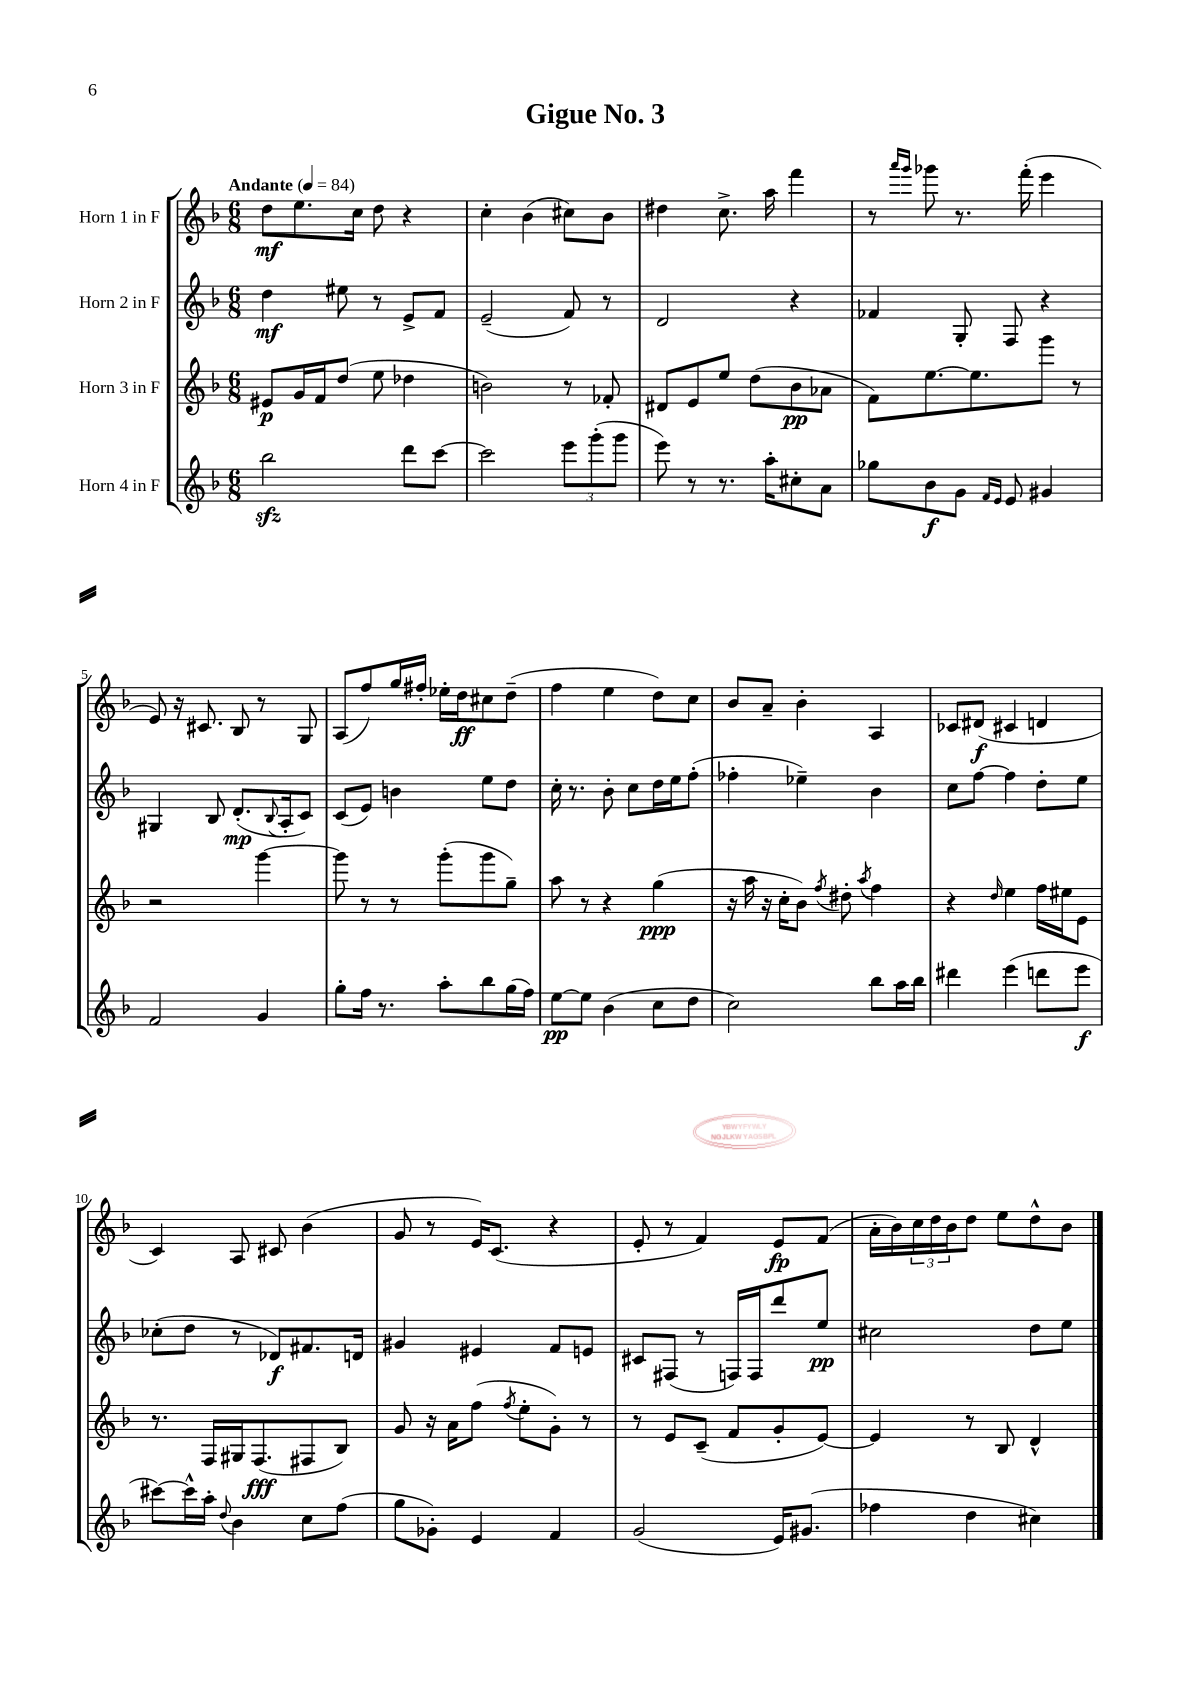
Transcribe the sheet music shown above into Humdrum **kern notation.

**kern	**dynam	**kern	**dynam	**kern	**dynam	**kern	**dynam
*part4	*part4	*part3	*part3	*part2	*part2	*part1	*part1
*staff4	*staff4	*staff3	*staff3	*staff2	*staff2	*staff1	*staff1
*I"Horn 4 in F	*	*I"Horn 3 in F	*	*I"Horn 2 in F	*	*I"Horn 1 in F	*
*clefG2	*	*clefG2	*	*clefG2	*	*clefG2	*
*k[b-]	*	*k[b-]	*	*k[b-]	*	*k[b-]	*
*M6/8	*	*M6/8	*	*M6/8	*	*M6/8	*
*MM84	*	*MM84	*	*MM84	*	*MM84	*
=1	=1	=1	=1	=1	=1	=1	=1
!	!	!	!	!	!	!LO:TX:a:B:t=Andante	!
2bb-zz\	.	8e#X/L	p	4dd\	mf	8dd\L	mf
.	.	16g/L	.	.	.	8.ee\	.
.	.	16f/J	.	.	.	.	.
.	.	(8dd/J	.	8ee#X\	.	.	.
.	.	.	.	.	.	16cc\Jk	.
.	.	8ee\	.	8r	.	8dd\	.
8ddd\L	.	4dd-X\	.	8e^/L	.	4r	.
[8ccc\J	.	.	.	8f/J	.	.	.
=2	=2	=2	=2	=2	=2	=2	=2
2ccc\]	.	2bn\)	.	(2e~/	.	4cc'\	.
.	.	.	.	.	.	(4b-\	.
12eee\L	.	8r	.	8f/)	.	8cc#X\L)	.
(12ggg'\	.	.	.	.	.	.	.
.	.	8f-X'/	.	8r	.	8b-\J	.
12ggg\J	.	.	.	.	.	.	.
=3	=3	=3	=3	=3	=3	=3	=3
8eee\)	.	8d#X/L	.	2d/	.	4dd#X\	.
8r	.	8e/	.	.	.	.	.
8.r	.	8ee/J	.	.	.	8.cc^\	.
.	.	(8dd\L	.	.	.	.	.
16aa'\KL	.	.	.	.	.	16aa\	.
8cc#X'\	.	8b-\	pp	4r	.	4fff\	.
8a\J	.	8a-X\J	.	.	.	.	.
=4	=4	=4	=4	=4	=4	=4	=4
8gg-X\L	.	8f\L)	.	4f-X/	.	8r	.
.	.	.	.	.	.	16qqaaa/LL	.
.	.	.	.	.	.	16qqggg/JJ	.
8b-\	f	[8.ee\	.	.	.	8ggg-X\	.
8g\J	.	.	.	8G'/	.	8.r	.
.	.	8.ee\]	.	.	.	.	.
16qqf/LL	.	.	.	.	.	.	.
16qqe/JJ	.	.	.	.	.	.	.
8e/	.	.	.	8F/	.	.	.
.	.	.	.	.	.	(16fff'\	.
4g#X/	.	8ggg\J	.	4r	.	4eee\	.
.	.	8r	.	.	.	.	.
!!LO:LB:g=z
=5	=5	=5	=5	=5	=5	=5	=5
2f/	.	2r	.	4G#X/	.	8e/)	.
.	.	.	.	.	.	16r	.
.	.	.	.	.	.	8.c#X/	.
.	.	.	.	8B-/	.	.	.
.	.	.	.	(8.d'/L	mp	8B-/	.
4g/	.	[4ggg\	.	.	.	8r	.
.	.	.	.	8qqB-/	.	.	.
.	.	.	.	16A'/k	.	.	.
.	.	.	.	8c/J)	.	8G/	.
=6	=6	=6	=6	=6	=6	=6	=6
8gg'\L	.	8ggg\]	.	(8c/L	.	(8A/L	.
16ff\Jk	.	8r	.	8e/J)	.	8ff/)	.
8.r	.	.	.	.	.	.	.
.	.	8r	.	4bn\	.	16gg/L	.
.	.	.	.	.	.	16ff#X'/JJ	.
8aa'\L	.	(8ggg'\L	.	.	.	16ee-X'\LL	.
.	.	.	.	.	.	16dd\J	ff
8bb-\	.	8ggg\	.	8ee\L	.	8cc#X\	.
(16gg\L	.	8gg~\J)	.	8dd\J	.	(8dd~\J	.
16ff\JJ)	.	.	.	.	.	.	.
=7	=7	=7	=7	=7	=7	=7	=7
[8ee\L	pp	8aa\	.	16cc'\	.	4ff\	.
.	.	.	.	8.r	.	.	.
8ee\J]	.	8r	.	.	.	.	.
(4b-\	.	4r	.	8b-'\	.	4ee\	.
.	.	.	.	8cc\L	.	.	.
8cc\L	.	(4gg\	ppp	16dd\L	.	8dd\L)	.
.	.	.	.	16ee\J	.	.	.
8dd\J	.	.	.	(8ff'\J	.	8cc\J	.
=8	=8	=8	=8	=8	=8	=8	=8
2cc\)	.	16r	.	4ff-X'\	.	8b-/L	.
.	.	16aa\	.	.	.	.	.
.	.	16r	.	.	.	8a~/J	.
.	.	16cc'\KL	.	.	.	.	.
.	.	8b-\J)	.	4ee-X~\)	.	4b-'\	.
.	.	8qff/	.	.	.	.	.
.	.	8dd#X'\	.	.	.	.	.
.	.	8qaa/	.	.	.	.	.
8bb-\L	.	4ff\	.	4b-\	.	4A/	.
16aa\L	.	.	.	.	.	.	.
16bb-\JJ	.	.	.	.	.	.	.
=9	=9	=9	=9	=9	=9	=9	=9
4ddd#X\	.	4r	.	8cc\L	.	8c-X/L	.
.	.	.	.	[8ff\J	.	(8d#X/J	f
.	.	16qqdd/	.	.	.	.	.
(4eee\	.	4ee\	.	4ff\]	.	4c#X/	.
8dddn\L	.	16ff\LL	.	8dd'\L	.	4dn/	.
.	.	16ee#X\J	.	.	.	.	.
8eee\J	f	8e\J	.	8ee\J	.	.	.
!!LO:LB:g=z
=10	=10	=10	=10	=10	=10	=10	=10
[8ccc#X\L)	.	8.r	.	(8cc-X'\L	.	4c/)	.
16ccc#^^\L]	.	.	.	8dd\J	.	.	.
16aa'\JJ	.	16F/LL	.	.	.	.	.
8qqdd/	.	.	.	.	.	.	.
4b-\	.	16G#X/J	.	8r	.	8A/	.
.	.	(8.F/	fff	.	.	.	.
.	.	.	.	8d-X/L)	f	8c#X/	.
8cc\L	.	8F#X/	.	8.f#X/	.	(4b-\	.
(8ff\J	.	8B-/J)	.	.	.	.	.
.	.	.	.	16dn/Jk	.	.	.
=11	=11	=11	=11	=11	=11	=11	=11
8gg\L	.	8g/	.	4g#X/	.	8g/	.
8g-X'\J)	.	16r	.	.	.	8r	.
.	.	16a\KL	.	.	.	.	.
4e/	.	(8ff\J	.	4e#X/	.	16e/KL)	.
.	.	.	.	.	.	(8.c/J	.
.	.	8qff/	.	.	.	.	.
.	.	8ee'\L	.	.	.	.	.
4f/	.	8g'\J)	.	8f/L	.	4r	.
.	.	8r	.	8en/J	.	.	.
=12	=12	=12	=12	=12	=12	=12	=12
(2g/	.	8r	.	8c#X/L	.	8e'/	.
.	.	8e/L	.	(8F#X/J	.	8r	.
.	.	(8c~/J	.	8r	.	4f/)	.
.	.	8f/L	.	16Fn/LL)	.	.	.
.	.	.	.	16F/J	.	.	.
16e/KL)	.	8g'/	.	8ddd/	.	8e/L	fp
(8.g#X/J	.	.	.	.	.	.	.
.	.	[8e/J)	.	8ee/J	pp	(8f/J	.
=13	=13	=13	=13	=13	=13	=13	=13
4ff-X\	.	4e/]	.	2cc#X\	.	16a'\LL	.
.	.	.	.	.	.	16b-\)	.
.	.	.	.	.	.	24cc\	.
.	.	.	.	.	.	24dd\	.
.	.	.	.	.	.	24b-\J	.
4dd\	.	8r	.	.	.	8dd\J	.
.	.	8B-/	.	.	.	8ee\L	.
4cc#X\)	.	4d^^/	.	8dd\L	.	8dd^^\	.
.	.	.	.	8ee\J	.	8b-\J	.
==	==	==	==	==	==	==	==
*-	*-	*-	*-	*-	*-	*-	*-
